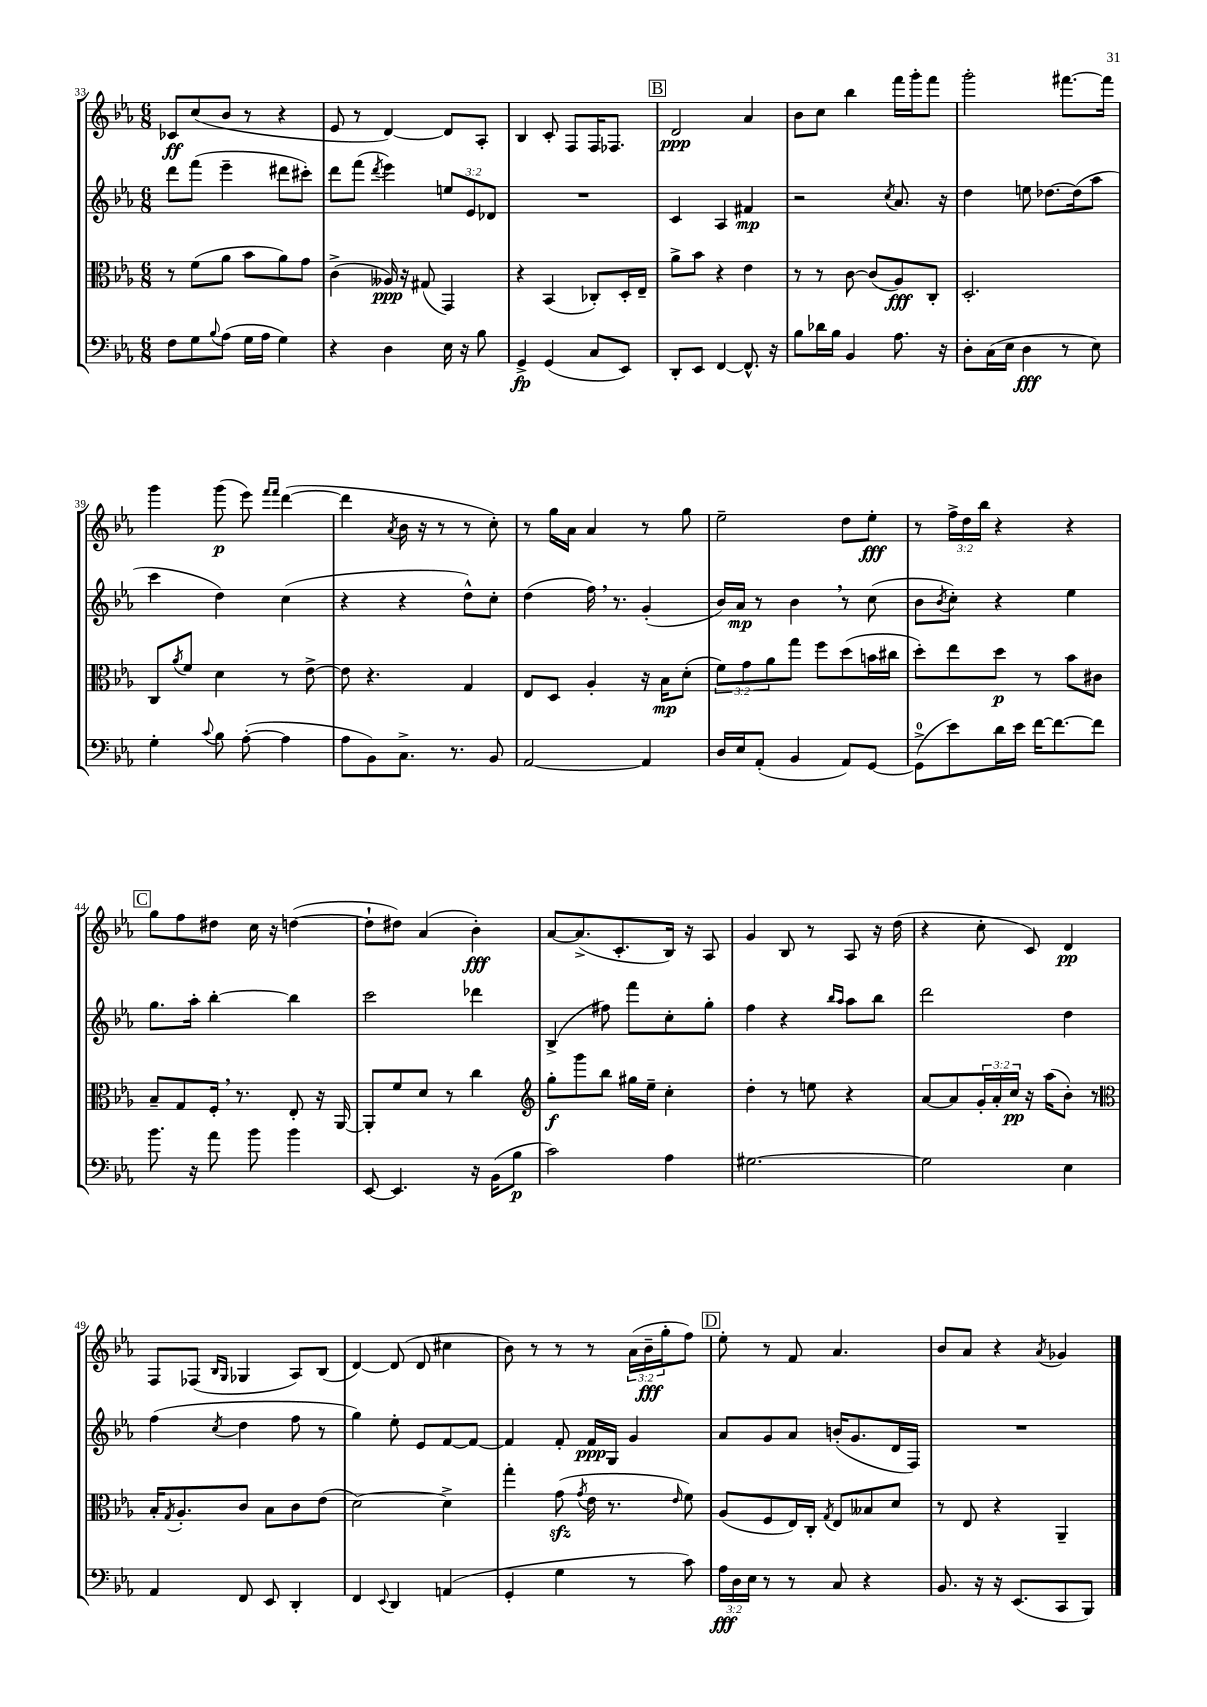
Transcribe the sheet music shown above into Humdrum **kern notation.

**kern	**dynam	**kern	**dynam	**kern	**dynam	**kern	**dynam
*part4	*part4	*part3	*part3	*part2	*part2	*part1	*part1
*staff4	*staff4	*staff3	*staff3	*staff2	*staff2	*staff1	*staff1
*clefF4	*	*clefC3	*	*clefG2	*	*clefG2	*
*k[b-e-a-]	*	*k[b-e-a-]	*	*k[b-e-a-]	*	*k[b-e-a-]	*
*M6/8	*	*M6/8	*	*M6/8	*	*M6/8	*
=33	=33	=33	=33	=33	=33	=33	=33
8F\L	.	8r	.	8ddd\L	.	8c-X/L	ff
8G\	.	(8f\L	.	(8fff\J	.	(8cc/	.
8qqB-/	.	.	.	.	.	.	.
(8A-\J	.	8a-\J	.	4eee-~\	.	8b-/J	.
16G\LL	.	8b-\L	.	.	.	8r	.
16A-\JJ	.	.	.	.	.	.	.
4G\)	.	8a-\)	.	8ddd#X\L	.	4r	.
.	.	8g\J	.	8ccc#X'\J)	.	.	.
=34	=34	=34	=34	=34	=34	=34	=34
4r	.	(4c^\	.	8ddd\L	.	8e-/	.
.	.	.	.	(8fff\J	.	8r	.
.	.	.	.	8qddd/	.	.	.
4D\	.	16A--X/)	ppp	4eee-\)	.	[4d/)	.
.	.	16r	.	.	.	.	.
.	.	(8G#X/	.	.	.	.	.
16E-\	.	4GG/)	.	12een/L	.	8d/L]	.
16r	.	.	.	.	.	.	.
.	.	.	.	12e-/	.	.	.
8B-\	.	.	.	.	.	8A-'/J	.
.	.	.	.	12d-X/J	.	.	.
=35	=35	=35	=35	=35	=35	=35	=35
4GG^/	fp	4r	.	2.r	.	4B-/	.
(4GG/	.	(4BB-/	.	.	.	8c'/	.
.	.	.	.	.	.	8F/L	.
8C/L	.	8C-X'/L)	.	.	.	16F/K	.
.	.	.	.	.	.	8.F-X/J	.
8EE-/J)	.	16D'/L	.	.	.	.	.
.	.	16E-~/JJ	.	.	.	.	.
!!LO:REH:place=s1:t=B
=36	=36	=36	=36	=36	=36	=36	=36
8DD'/L	.	8a-^\L	.	4c/	.	2d/	ppp
8EE-/J	.	8b-\J	.	.	.	.	.
[4FF/	.	4r	.	4A-/	.	.	.
8.FF^^/]	.	4e-\	.	4f#X/	mp	4a-/	.
16r	.	.	.	.	.	.	.
=37	=37	=37	=37	=37	=37	=37	=37
8B-\L	.	8r	.	2r	.	8b-\L	.
16d-X\L	.	8r	.	.	.	8cc\J	.
16B-\JJ	.	.	.	.	.	.	.
4BB-/	.	[8c\	.	.	.	4bb-\	.
.	.	(8c/L]	.	.	.	.	.
.	.	.	.	8qcc/	.	.	.
8.A-\	.	8A-/)	fff	8.a-/	.	16fff\LL	.
.	.	.	.	.	.	16ggg'\J	.
.	.	8C'/J	.	.	.	8fff\J	.
16r	.	.	.	16r	.	.	.
=38	=38	=38	=38	=38	=38	=38	=38
8D'\L	.	2.D'/	.	4dd\	.	2ggg'\	.
(16C\L	.	.	.	.	.	.	.
16E-\JJ	.	.	.	.	.	.	.
4D\	fff	.	.	8een\	.	.	.
.	.	.	.	[8.dd-X\L	.	.	.
8r	.	.	.	.	.	[8.fff#X\L	.
.	.	.	.	(16dd-\k]	.	.	.
8E-\)	.	.	.	8aa-\J	.	.	.
.	.	.	.	.	.	16fff#\Jk]	.
!!LO:LB:g=z
=39	=39	=39	=39	=39	=39	=39	=39
4G'\	.	8C/L	.	4ccc\	.	4ggg\	.
.	.	8qa-/	.	.	.	.	.
.	.	8f/J	.	.	.	.	.
8qqc/	.	.	.	.	.	.	.
8B-\	.	4d\	.	4dd\)	.	(8ggg\	p
([8A-'\	.	.	.	.	.	8eee-\)	.
.	.	.	.	.	.	16qqfff/LL	.
.	.	.	.	.	.	16qqfff/JJ	.
4A-\]	.	8r	.	(4cc\	.	([4ddd\	.
.	.	[8e-^\	.	.	.	.	.
=40	=40	=40	=40	=40	=40	=40	=40
8A-\L	.	8e-\]	.	4r	.	4ddd\]	.
8BB-\)	.	4.r	.	.	.	.	.
.	.	.	.	.	.	8qa-/	.
8.C^\J	.	.	.	4r	.	16b-\	.
.	.	.	.	.	.	16r	.
.	.	.	.	.	.	8r	.
8.r	.	.	.	.	.	.	.
.	.	4G/	.	8dd^^\L)	.	8r	.
8BB-/	.	.	.	8cc'\J	.	8cc'\)	.
=41	=41	=41	=41	=41	=41	=41	=41
[2AA-/	.	8E-/L	.	(4dd\	.	8r	.
.	.	8D/J	.	.	.	16gg\LL	.
.	.	.	.	.	.	16a-\JJ	.
.	.	4A-'/	.	16ff,\)	.	4a-/	.
.	.	.	.	8.r	.	.	.
4AA-/]	.	16r	.	(4g'/	.	8r	.
.	.	16B-\KL	mp	.	.	.	.
.	.	(8d'\J	.	.	.	8gg\	.
=42	=42	=42	=42	=42	=42	=42	=42
16D/LL	.	12f\L)	.	16b-/LL)	.	2ee-~\	.
16E-/J	.	.	.	16a-/JJ	mp	.	.
.	.	12g\	.	.	.	.	.
(8AA-'/J	.	.	.	8r	.	.	.
.	.	12a-\	.	.	.	.	.
4BB-/	.	8gg\J	.	4b-,\	.	.	.
.	.	8ff\L	.	.	.	.	.
8AA-/L)	.	(8dd\	.	8r	.	8dd\L	.
[8GG/J	.	16bn\L	.	(8cc\	.	8ee-'\J	fff
.	.	16cc#X\JJ	.	.	.	.	.
=43	=43	=43	=43	=43	=43	=43	=43
(8GG^\L]	.	8dd'\L)	.	8b-\L	.	8r	.
.	.	.	.	8qb-/	.	.	.
8e-\)	.	8ee-\	.	8cc'\J)	.	24ff^\LL	.
.	.	.	.	.	.	24dd\	.
.	.	.	.	.	.	24bb-\JJ	.
16d\L	.	8dd\J	p	4r	.	4r	.
16e-\JJ	.	.	.	.	.	.	.
[16f\KL	.	8r	.	.	.	.	.
8.f\_	.	.	.	.	.	.	.
.	.	8b-\L	.	4ee-\	.	4r	.
8f\J]	.	8c#X\J	.	.	.	.	.
!!LO:LB:g=z
!!LO:REH:place=s1:t=C
=44	=44	=44	=44	=44	=44	=44	=44
8.b-\	.	8B-~/L	.	8.gg\L	.	8gg\L	.
.	.	8G/	.	.	.	8ff\	.
16r	.	.	.	16aa-'\Jk	.	.	.
8a-\	.	16F',/Jk	.	[4bb-'\	.	8dd#X\J	.
.	.	8.r	.	.	.	.	.
8b-\	.	.	.	.	.	16cc\	.
.	.	.	.	.	.	16r	.
4b-\	.	8E-'/	.	4bb-\]	.	([4ddn\	.
.	.	16r	.	.	.	.	.
.	.	[16AA-/	.	.	.	.	.
=45	=45	=45	=45	=45	=45	=45	=45
[8EE-/	.	8AA-'/L]	.	2ccc\	.	8dd`\L]	.
4.EE-/]	.	8f/	.	.	.	8dd#X\J)	.
.	.	8d/J	.	.	.	(4a-/	.
.	.	8r	.	.	.	.	.
16r	.	4cc\	.	4ddd-X\	.	4b-'\)	fff
(16BB-\KL	.	.	.	.	.	.	.
8B-\J	p	.	.	.	.	.	.
=46	=46	=46	=46	=46	=46	=46	=46
*	*	*clefG2	*	*	*	*	*
2c\)	.	8gg'\L	f	(4B-^/	.	[8a-/L	.
.	.	8ggg\	.	.	.	(8.a-^/]	.
.	.	8bb-\J	.	8ff#X\)	.	.	.
.	.	.	.	.	.	8.c'/	.
.	.	16gg#X\LL	.	8fff\L	.	.	.
.	.	16ee-~\JJ	.	.	.	.	.
4A-\	.	4cc'\	.	8cc'\	.	16B-/Jk)	.
.	.	.	.	.	.	16r	.
.	.	.	.	8gg'\J	.	8A-/	.
=47	=47	=47	=47	=47	=47	=47	=47
[2.G#X\	.	4dd'\	.	4ff\	.	4g/	.
.	.	8r	.	4r	.	8B-/	.
.	.	8een\	.	.	.	8r	.
.	.	.	.	16qqbb-/LL	.	.	.
.	.	.	.	16qqaa-/JJ	.	.	.
.	.	4r	.	8aa-\L	.	8A-/	.
.	.	.	.	8bb-\J	.	16r	.
.	.	.	.	.	.	(16dd\	.
=48	=48	=48	=48	=48	=48	=48	=48
2G#\]	.	[8a-/L	.	2ddd\	.	4r	.
.	.	8a-/]	.	.	.	.	.
.	.	24g'/L	.	.	.	8cc'\	.
.	.	24a-'/	.	.	.	.	.
.	.	24cc/JJ	pp	.	.	.	.
.	.	16r	.	.	.	8c/)	.
.	.	(16aa-\KL	.	.	.	.	.
4E-\	.	8b-'\J)	.	4dd\	.	4d/	pp
.	.	8r	.	.	.	.	.
!!LO:LB:g=z
=49	=49	=49	=49	=49	=49	=49	=49
*	*	*clefC3	*	*	*	*	*
4AA-/	.	16B-'/KL	.	(4ff\	.	8F/L	.
.	.	8qG/	.	.	.	.	.
.	.	8.A-'/	.	.	.	.	.
.	.	.	.	.	.	(8F-X/J	.
.	.	.	.	.	.	16qqB-/LL	.
.	.	.	.	8qcc/	.	16qqG/JJ	.
8FF/	.	8c/J	.	4dd\	.	4G-X/	.
8EE-/	.	8B-\L	.	.	.	.	.
4DD'/	.	8c\	.	8ff\	.	8A-/L)	.
.	.	(8e-\J	.	8r	.	(8B-/J	.
=50	=50	=50	=50	=50	=50	=50	=50
4FF/	.	[2d\)	.	4gg\)	.	[4d/)	.
8qqEE-/	.	.	.	.	.	.	.
4DD/	.	.	.	8ee-'\	.	(8d/]	.
.	.	.	.	8e-/L	.	8d/	.
(4AAn/	.	4d^\]	.	[8f/	.	4cc#X\	.
.	.	.	.	8f/J_	.	.	.
=51	=51	=51	=51	=51	=51	=51	=51
4GG'/	.	4gg'\	.	4f/]	.	8b-\)	.
.	.	.	.	.	.	8r	.
4G\	.	(8gzz\	.	8f'/	.	8r	.
.	.	8qg/	.	.	.	.	.
.	.	16e-\	.	16f/LL	ppp	8r	.
.	.	8.r	.	16G/JJ	.	.	.
8r	.	.	.	4g/	.	(24a-\LL	.
.	.	.	.	.	.	24b-~\	fff
.	.	.	.	.	.	24gg'\J	.
.	.	16qqe-/	.	.	.	.	.
8c\)	.	8f\)	.	.	.	8ff\J)	.
!!LO:REH:place=s1:t=D
=52	=52	=52	=52	=52	=52	=52	=52
24A-\LL	fff	(8A-/L	.	8a-/L	.	8ee-'\	.
24D\	.	.	.	.	.	.	.
24E-\JJ	.	.	.	.	.	.	.
8r	.	8F/	.	8g/	.	8r	.
8r	.	16E-/L)	.	8a-/J	.	8f/	.
.	.	16C'/JJ	.	.	.	.	.
.	.	8qG/	.	.	.	.	.
8C/	.	8E-/L	.	(16bn'/KL	.	4.a-/	.
.	.	.	.	8.g/	.	.	.
4r	.	8B--X/	.	.	.	.	.
.	.	8d/J	.	16d/L	.	.	.
.	.	.	.	16F/JJ)	.	.	.
=53	=53	=53	=53	=53	=53	=53	=53
8.BB-/	.	8r	.	2.r	.	8b-/L	.
.	.	8E-/	.	.	.	8a-/J	.
16r	.	.	.	.	.	.	.
16r	.	4r	.	.	.	4r	.
(8.EE-/L	.	.	.	.	.	.	.
.	.	.	.	.	.	8qa-/	.
8CC/	.	4AA-~/	.	.	.	4g-X/	.
8BBB-/J)	.	.	.	.	.	.	.
==	==	==	==	==	==	==	==
*-	*-	*-	*-	*-	*-	*-	*-
